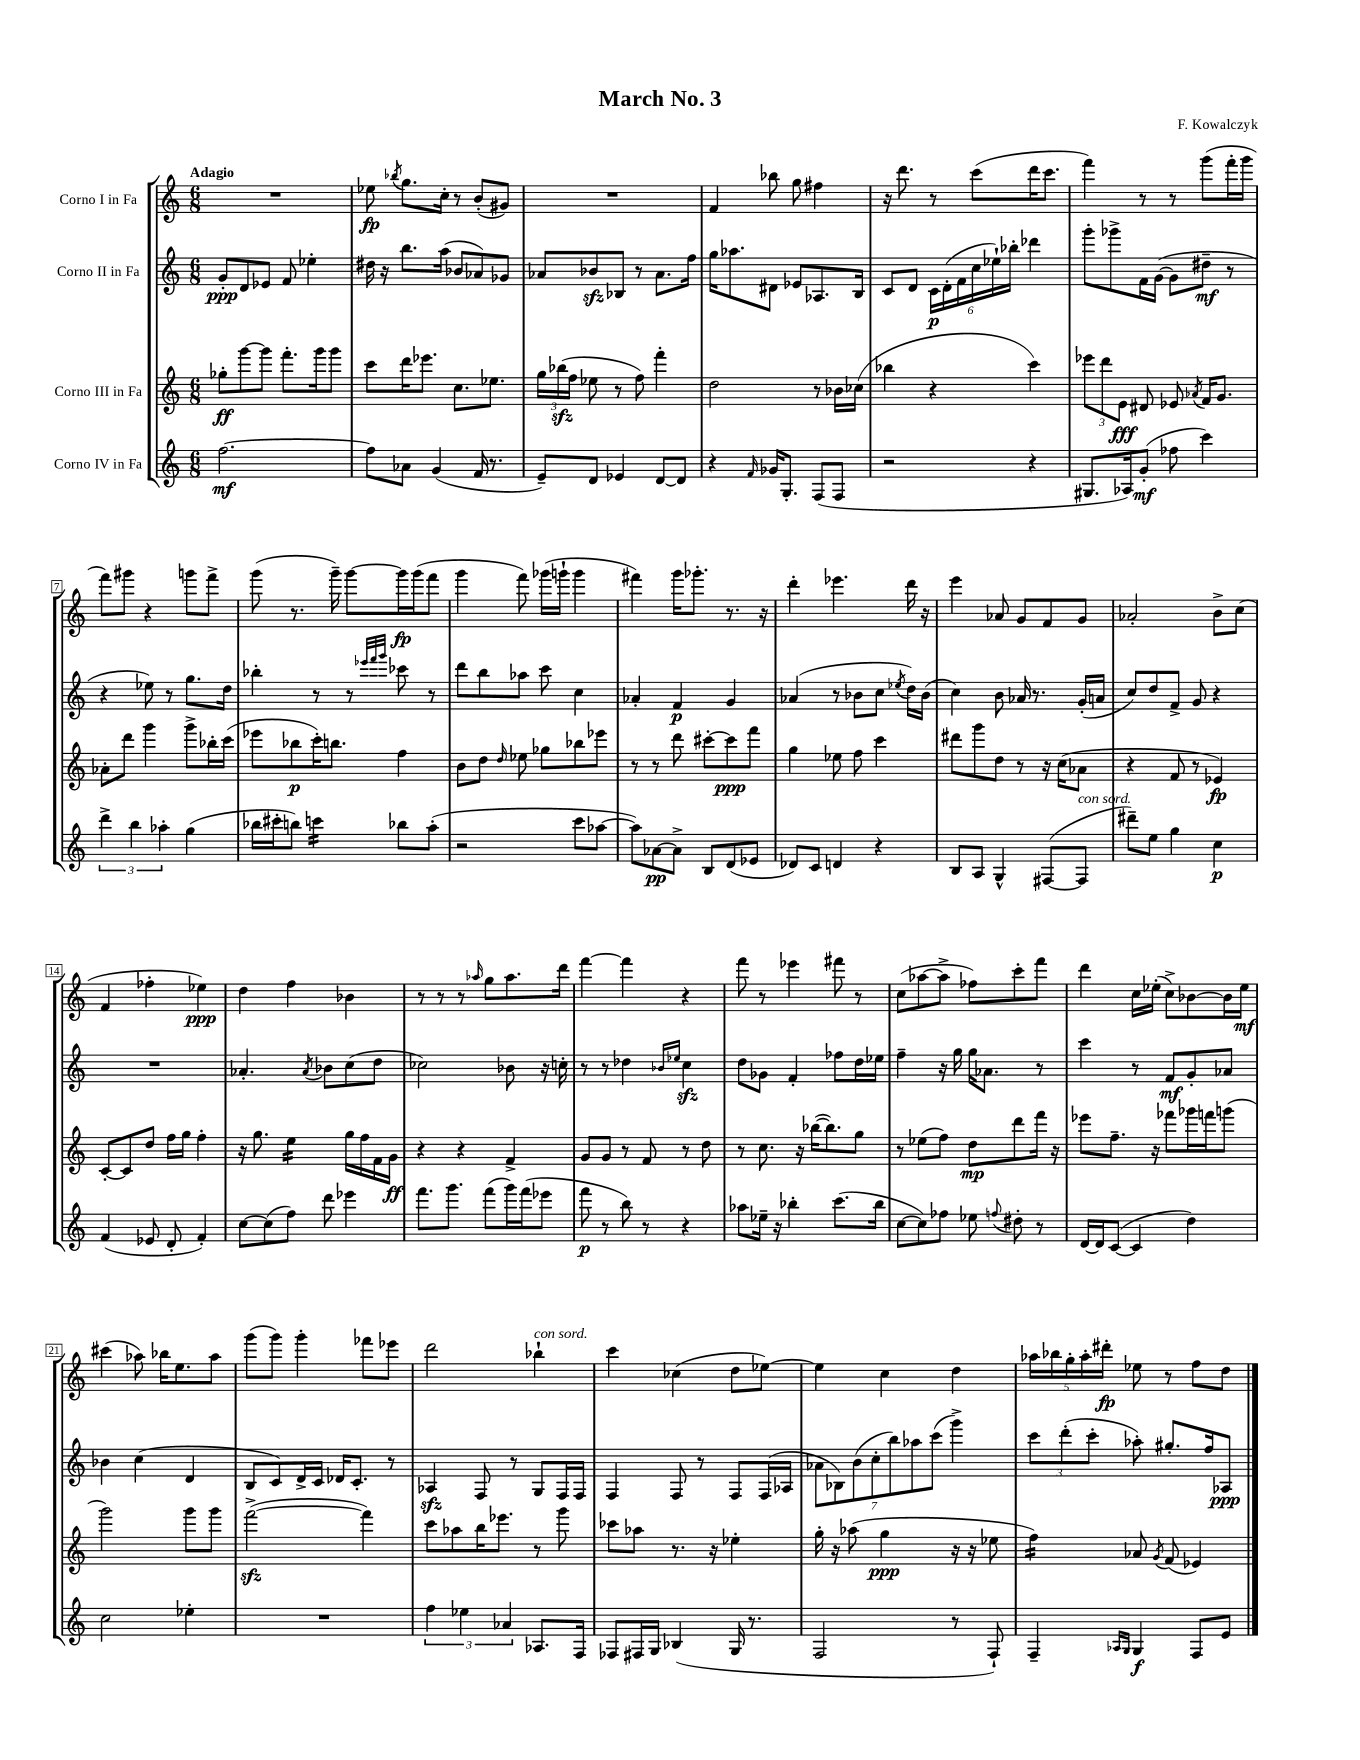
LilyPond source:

\header { title = "March No. 3" composer = "F. Kowalczyk" }
<<
\new StaffGroup <<
\new Staff = "s0" \with { instrumentName = "Corno I in Fa" } {
    \clef treble \key c \major \numericTimeSignature \time 6/8 \tempo "Adagio"
    \autoBeamOff R2. |
    ees''8\fp \acciaccatura { bes''8 } g''8.[ c''16]-. r8 b'8[-.( gis'8]) |
    R2. |
    f'4 bes''8 g''8 fis''4 |
    r16 d'''8. r8 c'''8[( d'''16 c'''8.] |
    f'''4) r8 r8 g'''8[( f'''16-. g'''16] |
    f'''8[) gis'''8] r4 g'''8[ f'''8]-> |
    g'''8( r8. g'''16--) g'''8[~ g'''16\fp g'''16( f'''8] |
    g'''4 f'''8) ges'''16[( g'''16]-! g'''4 |
    fis'''4) g'''16[ ges'''8.]-. r8. r16 |
    d'''4-. ees'''4. d'''16 r16 |
    e'''4 aes'8 g'8[ f'8 g'8] |
    aes'2-. b'8[-> c''8]( |
    f'4 fes''4-. ees''4\ppp) |
    d''4 f''4 bes'4 |
    r8 r8 r8 \grace { aes''16 } g''8[ aes''8. d'''16] |
    f'''4~ f'''4 r4 |
    f'''8 r8 ees'''4 fis'''8 r8 |
    c''8[( aes''8~ aes''8]-> fes''8[) c'''8-. f'''8] |
    d'''4 c''16[ ees''16]-.( c''8[->) bes'8~ bes'16 ees''16]\mf |
    cis'''4( aes''8) bes''16[ e''8. aes''8] |
    g'''8[( g'''8]) g'''4-. fes'''8[ ees'''8] |
    d'''2 bes''4-!^\markup { \italic "con sord." } |
    c'''4 ces''4( d''8[ ees''8]~) |
    ees''4 c''4 d''4 |
    \tuplet 5/4 { aes''16[ bes''16 g''16-. aes''16-. dis'''16]-.\fp } ees''8 r8 f''8[ d''8] \bar "|." |
}
\new Staff = "s1" \with { instrumentName = "Corno II in Fa" } {
    \clef treble \key c \major \numericTimeSignature \time 6/8
    \autoBeamOff g'8[-.\ppp d'8 ees'8] f'8 ees''4-. |
    dis''16 r16 b''8.[ a''16]( bes'8[ aes'8) ges'8] |
    aes'8[ bes'8\sfz bes8] r8 aes'8.[ f''16] |
    g''16[ aes''8. dis'8] ees'8[ aes8. b16] |
    c'8[ d'8] \tuplet 6/4 { c'16[\p d'16-.( f'16 c''16 ees''16-!) bes''16]-. } des'''4 |
    g'''8[-. ges'''8-> f'16 g'16]~( g'8[ dis''8]--\mf r8 |
    r4 ees''8) r8 g''8.[ d''16] |
    bes''4-. r8 r8 \grace { ees'''32[ f'''32 g'''32] } ces'''8 r8 |
    d'''8[ b''8 aes''8] c'''8 c''4 |
    aes'4-. f'4\p g'4 |
    aes'4( r8 bes'8[ c''8] \acciaccatura { ees''8 } d''16[) bes'16]( |
    c''4) b'8 aes'16 r8. g'16[-.( a'16] |
    c''8[) d''8 f'8]-> g'8 r4 |
    R2. |
    aes'4.-. \acciaccatura { aes'8 } bes'8[ c''8( d''8] |
    ces''2) bes'8 r16 c''16-. |
    r8 r8 des''4 \grace { bes'16[ ees''16] } c''4\sfz |
    d''8[ ges'8] f'4-. fes''8[ d''16 ees''16] |
    f''4-- r16 g''16 g''16[ aes'8.] r8 |
    c'''4 r8 f'8[\mf g'8-. aes'8] |
    bes'4 c''4( d'4 |
    b8[ c'8) d'16-> c'16] des'16[ c'8.]-. r8 |
    aes4\sfz f8 r8 g8[ f16 f16] |
    f4 f8 r8 f8[ f16( aes16] |
    \tuplet 7/4 { aes'8[ bes8) b'8( c''8-. b''8) aes''8 c'''8]( } g'''4->) |
    \tuplet 3/2 { c'''8[ d'''8-.( c'''8]-. } aes''8-.) gis''8.[-. f''16 aes8]\ppp \bar "|." |
}
\new Staff = "s2" \with { instrumentName = "Corno III in Fa" } {
    \clef treble \key c \major \numericTimeSignature \time 6/8
    \autoBeamOff ges''8[-.\ff g'''8~ g'''8] f'''8.[-. g'''16 g'''8] |
    c'''8[ d'''16 ees'''8.] c''8.[ ees''8.] |
    \tuplet 3/2 { g''16[ bes''16\sfz( f''16] } ees''8 r8 f''8) f'''4-. |
    d''2 r8 bes'16[ ces''16]( |
    bes''4 r4 c'''4) |
    \tuplet 3/2 { ees'''8[ d'''8 e'8]\fff } dis'8 ees'8 \acciaccatura { aes'8 } f'16[ g'8.] |
    aes'8[-. d'''8] g'''4 g'''8[-> bes''16-. c'''16]( |
    ees'''8[ bes''8\p c'''16-.) b''8.] f''4 |
    b'8[ d''8] \grace { d''16 } ees''8 ges''8[ bes''8 ees'''8] |
    r8 r8 d'''8 cis'''8[~-. cis'''8\ppp f'''8] |
    g''4 ees''8 f''8 c'''4 |
    dis'''8[ g'''8 d''8] r8 r16 c''16[( aes'8] |
    r4 f'8 r8 ees'4\fp) |
    c'8[~-. c'8 d''8] f''16[ g''16] f''4-. |
    r16 g''8. e''4:16 g''16[ f''16 f'16 g'16]\ff |
    r4 r4 f'4-> |
    g'8[ g'8] r8 f'8 r8 d''8 |
    r8 c''8. r16 bes''16[~( bes''8.) g''8] |
    r8 ees''8[( f''8]) d''8[\mp d'''8 f'''16] r16 |
    ees'''8[ f''8.]-- r16 fes'''8[ ges'''16 f'''16 g'''8]( |
    g'''2) g'''8[ g'''8] |
    f'''2~->\sfz( f'''4) |
    c'''8[ aes''8 b''16 ees'''8.] r8 g'''8 |
    ces'''8[ aes''8] r8. r16 ees''4-. |
    g''16-. r16 aes''8( g''4\ppp r16 r16 ees''8 |
    f''4:16) aes'8 \acciaccatura { g'8 } f'8( ees'4) \bar "|." |
}
\new Staff = "s3" \with { instrumentName = "Corno IV in Fa" } {
    \clef treble \key c \major \numericTimeSignature \time 6/8
    \autoBeamOff f''2.~\mf |
    f''8[ aes'8] g'4( f'16 r8. |
    e'8[--) d'8] ees'4 d'8[~ d'8] |
    r4 \grace { f'16 } ges'16[ g8.]-. f8[( f8] |
    r2 r4 |
    gis8.[ aes16) g'8]-.\mf( fes''8 c'''4) |
    \tuplet 3/2 { d'''4-> b''4 aes''4-. } g''4( |
    bes''16[ cis'''16-. b''8]) c'''4:16 bes''8[ a''8]-.( |
    r2 c'''8[ aes''8]~ |
    aes''8[) aes'8~\pp aes'8]-> b8[ d'8( ees'8] |
    des'8[) c'8] d'4 r4 |
    b8[ a8] g4-^ fis8[~( fis8]^\markup { \italic "con sord." } |
    dis'''8[--) e''8] g''4 c''4\p |
    f'4( ees'8 d'8-. f'4-.) |
    c''8[~ c''8( f''8]) d'''8 ees'''4 |
    f'''8.[ g'''8.] f'''8[( g'''16) f'''16( ees'''8] |
    f'''8\p r8 b''8) r8 r4 |
    aes''8[ ees''16]-- r16 bes''4-. c'''8.[( bes''16] |
    c''8[~ c''8) fes''8] ees''8 \appoggiatura { f''8 } dis''8-. r8 |
    d'16[~ d'16 c'8]~( c'4 d''4) |
    c''2 ees''4-. |
    R2. |
    \tuplet 3/2 { f''4 ees''4 aes'4 } aes8.[ f16] |
    fes8[ fis16 g16] bes4( g16 r8. |
    f2 r8 f8-!) |
    f4-- \grace { aes16[ g16] } g4\f f8[ e'8] \bar "|." |
}
>>
>>
\layout { \context { \Score \override BarNumber.stencil = #(make-stencil-boxer 0.1 0.3 ly:text-interface::print) } }
